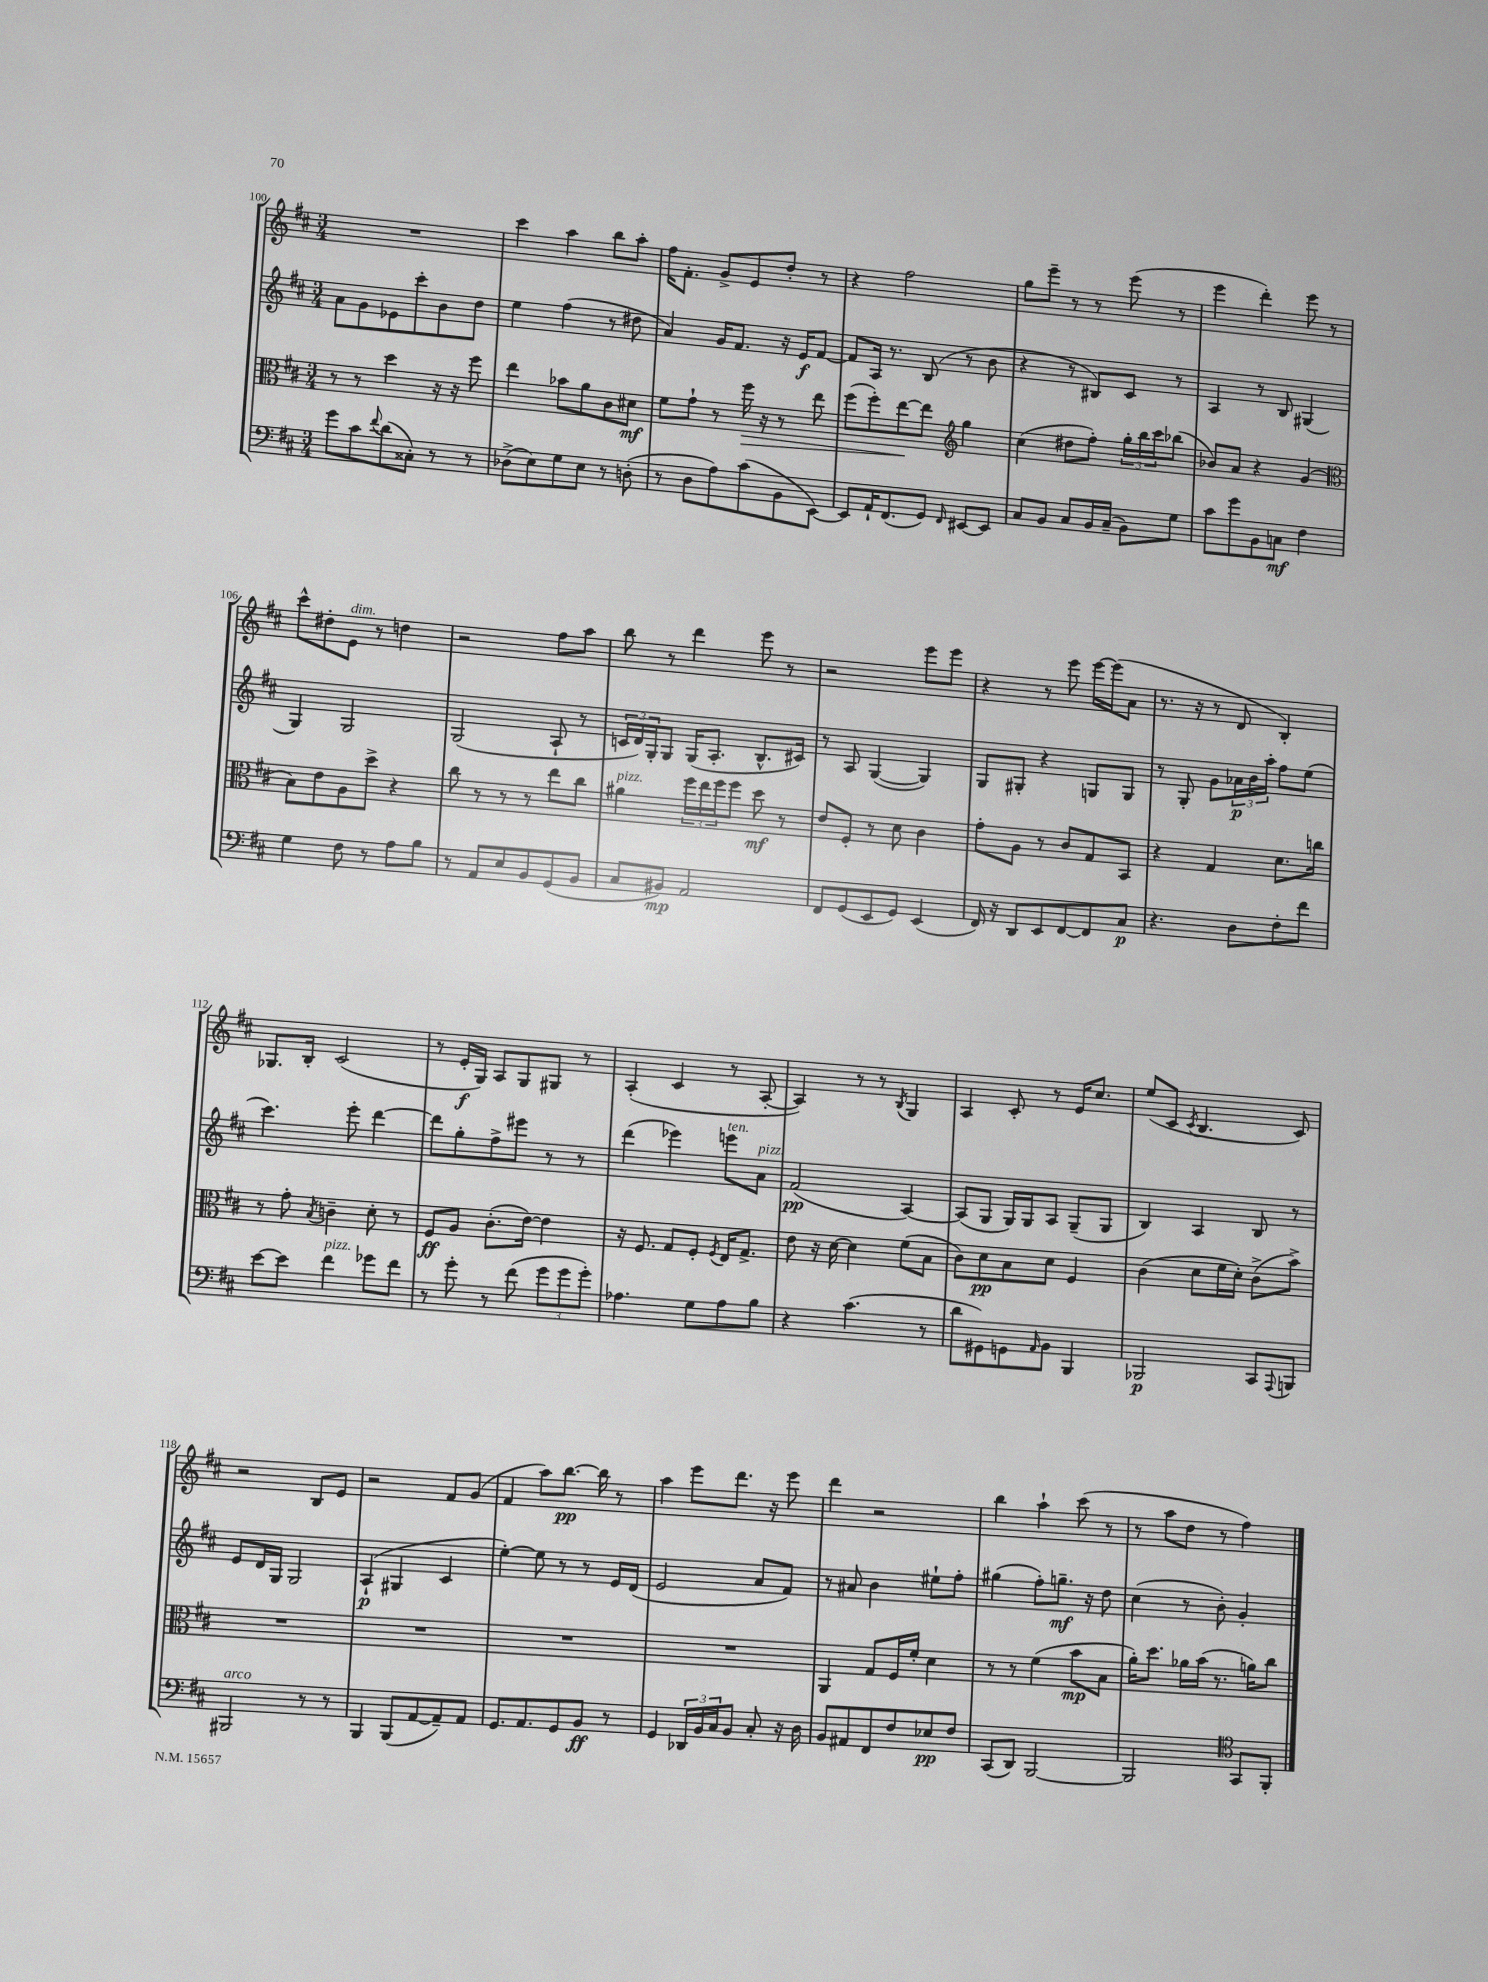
<<
\new StaffGroup <<
\new Staff = "s0" {
    \clef treble \key d \major \numericTimeSignature \time 3/4
    R2. |
    cis'''4 a''4 b''8 a''8-. |
    fis''16 fis'8.-. g'8-> e'8 d''8-. r8 |
    r4 fis''2 |
    g''8 e'''8-- r8 r8 e'''8( r8 |
    e'''4 d'''4-.) e'''8 r8 |
    cis'''8-^ dis''8-. e'8^\markup { \italic "dim." } r8 d''4 |
    r2 fis''8 a''8 |
    b''8 r8 d'''4 e'''8 r8 |
    r2 e'''8 e'''8 |
    r4 r8 e'''8 e'''16~ e'''16( a'8 |
    r8. r16 r8 d'8 b4-.) |
    ges8. b16-. cis'2( |
    r8 e'16-.\f g16) a8 g8 gis8 r8 |
    a4-.( cis'4 r8 a8~-. |
    a4) r8 r8 \acciaccatura { b8 } g4 |
    a4 cis'8-. r8 e'16 cis''8. |
    e''8( cis'8 \acciaccatura { cis'8 } b4. cis'8) |
    r2 b8 e'8 |
    r2 fis'8 g'8( |
    fis'4 a''8) b''8.~\pp b''16 r8 |
    a''4 e'''8 d'''8. r16 e'''8 |
    d'''4 r2 |
    b''4 a''4-! cis'''8( r8 |
    r8 a''8 d''8 r8 fis''4) \bar "|." |
}
\new Staff = "s1" {
    \clef treble \key d \major \numericTimeSignature \time 3/4
    a'8 g'8 ees'8 cis'''8-. b'8 d''8 |
    e''4 fis''4( r8 dis''8 |
    a'4) g'16 fis'8. r16 e'16\f fis'8~ |
    fis'8 a16 r8. b8( r8 b'8 |
    r4 r8 bis8) cis'8 r8 |
    a4 r8 b8 gis4( |
    g4) g2 |
    g2( a8-! r8 |
    \tuplet 3/2 { c'16 d'16) g16-. } g8 g16( a8.-. b8.-^ cis'16) |
    r8 a8 g4~( g4) |
    g8 gis8-. r4 g8 g8 |
    r8 g8-. g'8 \tuplet 3/2 { aes'16\p b'16 a''16-. } fis''8 e''8( |
    cis'''4.) e'''8-. d'''4~ |
    d'''8 g''8-. fis''8-> eis'''8 r8 r8 |
    d'''4( ees'''4) e'''8^\markup { \italic "ten." } a'8^\markup { \italic "pizz." } |
    fis'2\pp( a4~) |
    a8( g8 g16) g16 a8 g8--( g8 |
    b4) a4 b8 r8 |
    e'8 d'16 g16 g2 |
    a4-!\p( gis4 cis'4 |
    e''4~-.) e''8 r8 r8 e'16 d'16( |
    e'2 a'8 fis'8) |
    r8 ais'8 b'4 eis''8-! fis''8-. |
    gis''4( fis''8-.) g''8.--\mf r16 d''8 |
    cis''4( r8 b'8-.) g'4-. \bar "|." |
}
\new Staff = "s2" {
    \clef alto \key d \major \numericTimeSignature \time 3/4
    r8 r8 d''4 r16 r16 fis''8 |
    e''4 bes'8 a'8 cis'8 dis'8\mf |
    fis'8 g'8-! r8 fis''16\> r16 r8 e''8 |
    fis''8( fis''8-.) e''8~\! e''8 \clef treble g''4 |
    cis''4( dis''8 fis''8-.) \tuplet 3/2 { g''16-. b''16 cis'''16 } bes''8( |
    bes'8) a'8 r4 g'4( |
    \clef alto b8) e'8 a8 d''8-> r4 |
    cis''8 r8 r8 r8 e''8 cis''8 |
    ais'4^\markup { \italic "pizz." } \tuplet 3/2 { fis''16 e''16 fis''16 } fis''8 d''8\mf r8 |
    e'8 fis8-. r8 d'8 cis'4 |
    g'8-. a8 r8 cis'8 g8 b,8 |
    r4 g4 d'8. c''16 |
    r8 g'8-. \acciaccatura { b8 } c'4-- d'8-. r8 |
    fis8\ff a8 cis'8.-.( e'16~) e'4 |
    r16 fis8. g8 fis8-. \acciaccatura { fis8 } e16 g8.-> |
    e'8 r16 d'16~ d'4 fis'8( b8 |
    cis'8) d'8\pp b8 d'8 fis4 |
    cis'4( d'8 fis'16 d'16-.) cis'8->( b'8->) |
    R2. |
    R2. |
    R2. |
    R2. |
    a,4 g8 fis16 fis'16-. d'4 |
    r8 r8 fis'4( b'8\mp b8 |
    a'16-.) d''8. aes'16 b'16( r8. a'16) cis''8 \bar "|." |
}
\new Staff = "s3" {
    \clef bass \key d \major \numericTimeSignature \time 3/4
    g'8 cis'8 \appoggiatura { fis'8 } d'8( cisis8-.) r8 r8 |
    des8->( e8) g8 e8 r8 d8-.( |
    r8 d8 a8) cis'8( b,8 e,8~) |
    e,8 a,16-! fis,8.( g,8) \grace { fis,16 } eis,8~ eis,8 |
    cis8 b,8 cis8 b,16 cis16--( b,8) g8 |
    cis'8 g'8 b,8 c8\mf fis4 |
    g4 fis8 r8 a8 b8 |
    r8 a,8 e8 b,8 g,8( b,8 |
    cis8 bis,8\mp) a,2 |
    fis,8 g,8( e,8 g,8) e,4( |
    fis,16) r16 d,8 e,8 fis,8~ fis,8 cis8\p |
    r4. d8 fis8-. fis'8 |
    e'8~ e'8 fis'4^\markup { \italic "pizz." } ges'8 fis'8 |
    r8 g'8-. r8 fis'8( \tuplet 3/2 { g'8 g'8 g'8-.) } |
    aes4. g8 aes8 b8 |
    r4 cis'4.( r8 |
    d'8 gis,8) g,8 \grace { a,16 } b,8 b,,4 |
    bes,,2\p cis,8 \appoggiatura { a,,8 } b,,8 |
    bis,,2^\markup { \italic "arco" } r8 r8 |
    b,,4 b,,8( a,8~ a,8--) a,8 |
    g,8. a,8. g,8 b,8\ff r8 |
    g,4 \tuplet 3/2 { des,16 b,16 cis16 } b,8 cis8-. r16 d16 |
    b,8 ais,8 fis,8 fis8 ees8\pp fis8 |
    cis,8( d,8) b,,2~ |
    b,,2 \clef tenor g,8 fis,8-. \bar "|." |
}
>>
>>
\layout { \context { \Score currentBarNumber = #100 } }
